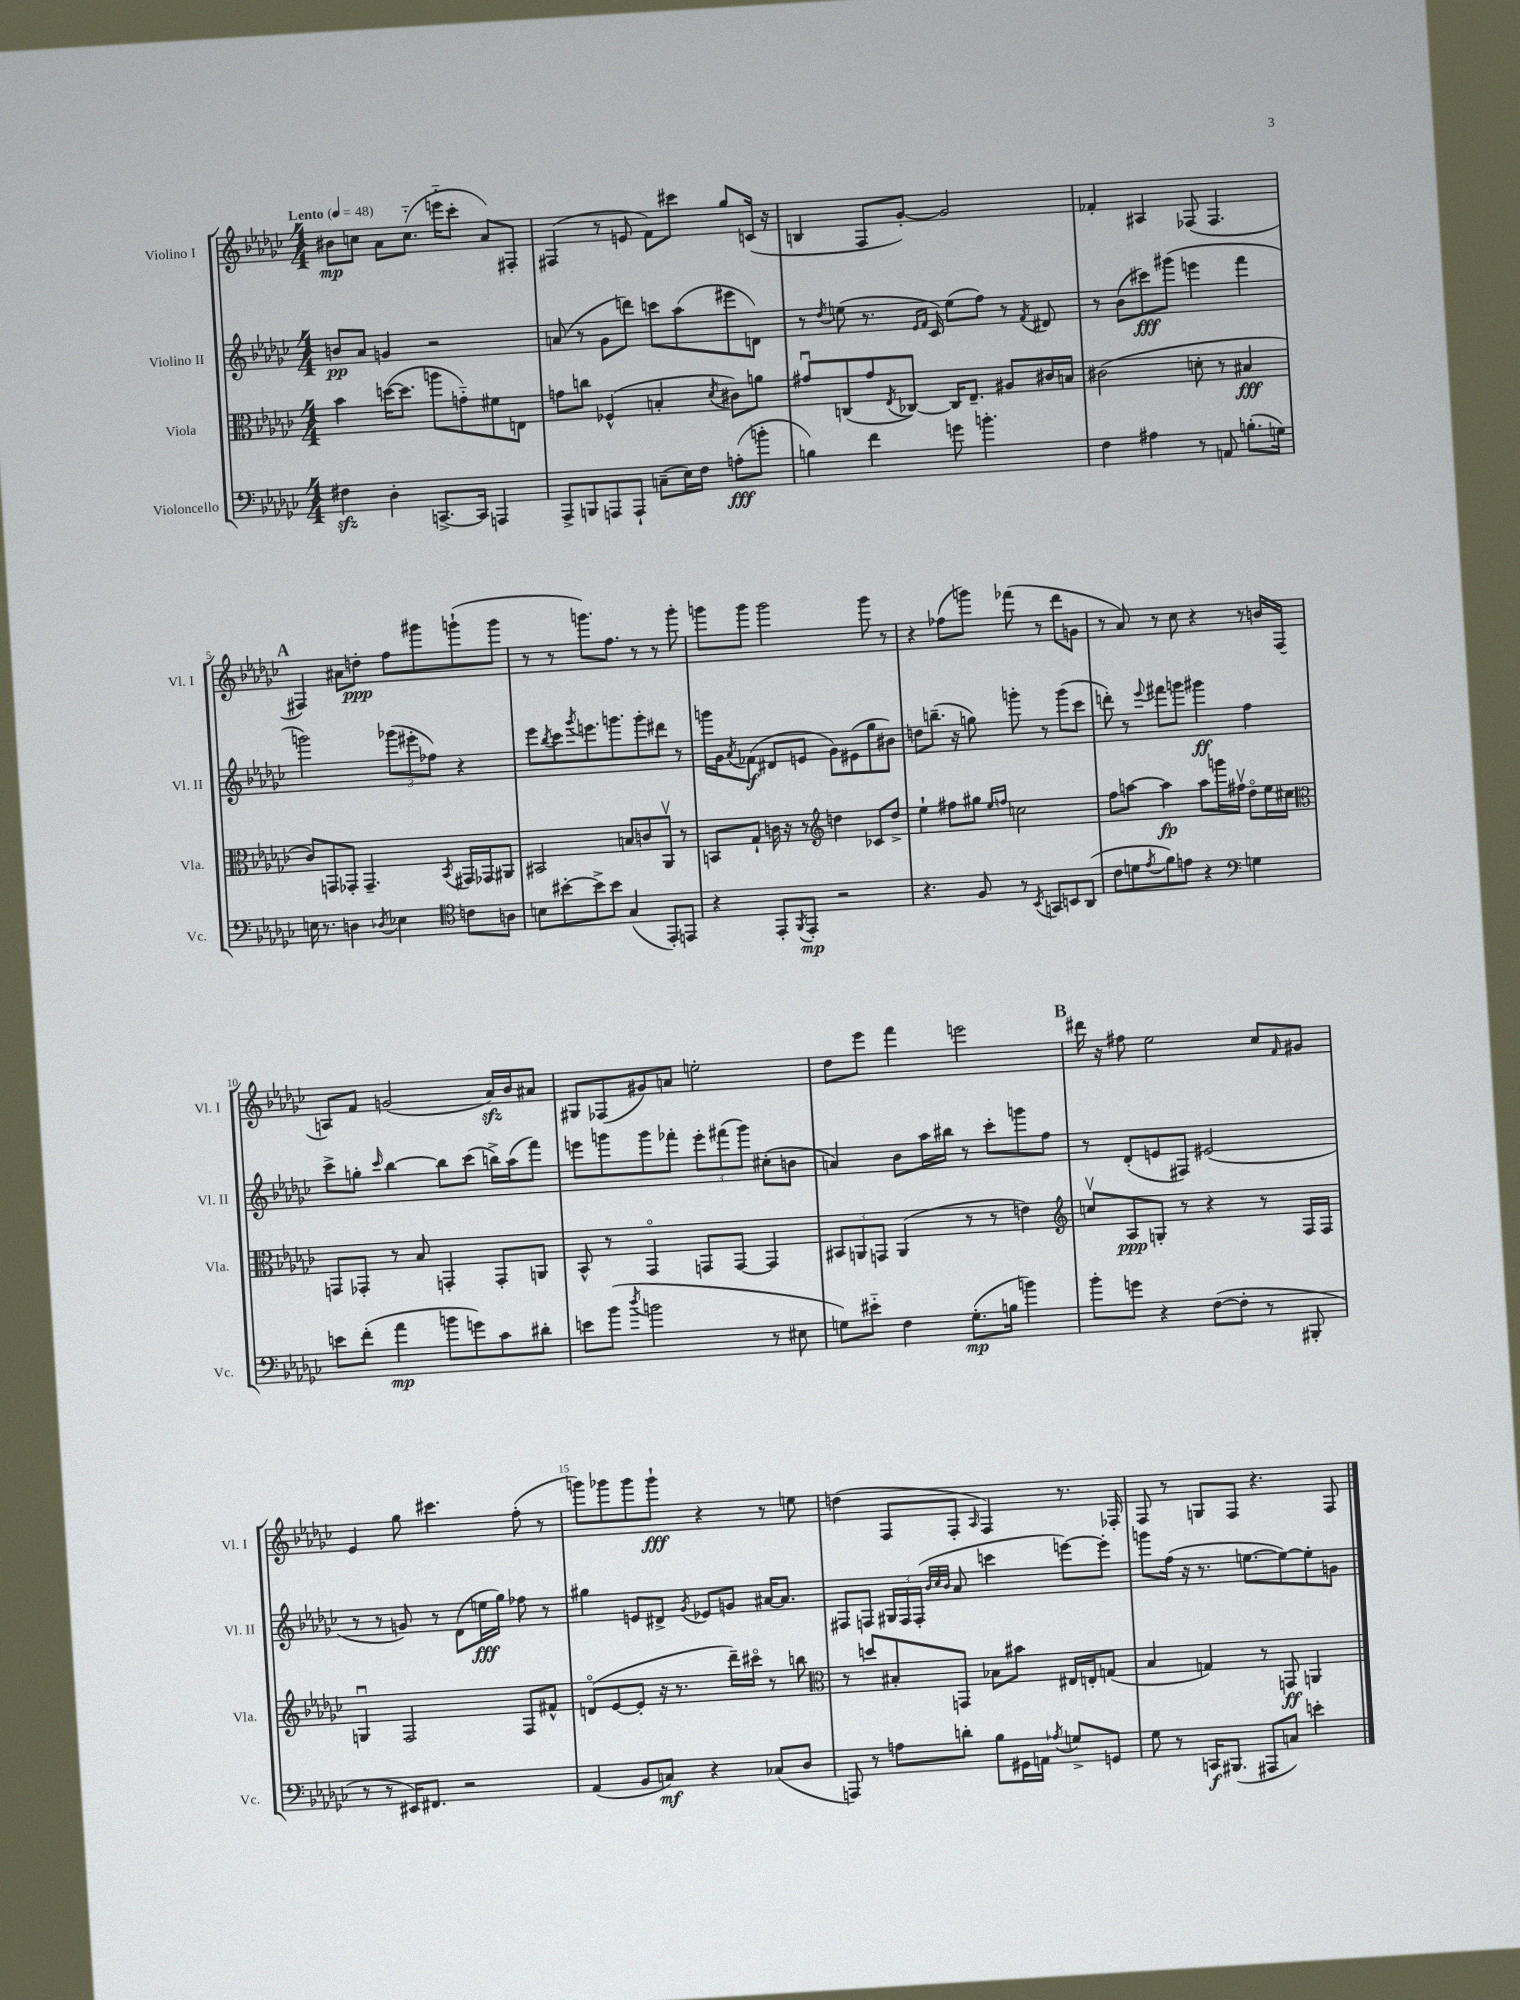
<<
\new StaffGroup <<
\new Staff = "s0" \with { instrumentName = "Violino I" shortInstrumentName = "Vl. I" } {
    \clef treble \key ges \major \numericTimeSignature \time 4/4 \tempo "Lento" 4 = 48
    bis'8\mp c''8 aes'8 c''8.-_( e'''16-_ ces'''8-. aes'8) fis8-. |
    fis4( r8 e'8 f'8) cis'''8 ges''8 c'16( r16 |
    b4 f8 ges'8~-.) ges'2 |
    fes'4-. ais4 fes8( fes4. |
    \mark \markup { \bold "A" } fis4) ais'8 d''8-.\ppp f''8 gis'''8 g'''8-!( g'''8 |
    r8 r8 g'''8.) f''8. r8 r8 g'''8-. |
    g'''8 g'''8 g'''2 g'''8 r8 |
    r4 fes''8( g'''8) fes'''8( r8 des'''8 g'8 |
    r8 aes'8) r8 ces''8 r4 r8 b'16 f16( |
    a8) f'8 g'2( aes'16\sfz) bes'16 ais'8 |
    gis8 fes8( gis'8) a'8 e''2-. |
    des''8 ees'''8 f'''4 e'''2 |
    \mark \markup { \bold "B" } dis'''16 r16 fis''8 ees''2 ces''8 \grace { f'16 } gis'8 |
    ees'4 ges''8 cis'''4. f''8-.( r8 |
    g'''8) ges'''8 ges'''8 ges'''8-!\fff r4 r8 e''8 |
    d''4( f8 f8-. \grace { aes16 } f4) r8. fes16-. |
    f8 r8 g8 f8 r4. f8 \bar "|." |
}
\new Staff = "s1" \with { instrumentName = "Violino II" shortInstrumentName = "Vl. II" } {
    \clef treble \key ges \major \numericTimeSignature \time 4/4
    b'8\pp aes'8 g'4 r2 |
    a'8( r8 ges'8 d'''8) c'''8 aes''8( eis'''8 d'8) |
    r8 \acciaccatura { des''8 } e''8( r8. \grace { ees'16 f'16 } ces'16) e''8( f''8) r8 \acciaccatura { f'8 } dis'8 |
    r8 bes'8( cis'''8\fff) gis'''8( e'''4 f'''4 |
    \mark \markup { \bold "A" } g'''2) \tuplet 3/2 { ges'''8( eis'''8-. fes''8) } r4 |
    ees'''8 \acciaccatura { bes''8 } ces'''8 \acciaccatura { ges'''8 } e'''8. g'''8. g'''8-. dis'''8 r8 |
    g'''16 ges'16 \acciaccatura { aes'8 } fes'8\f( dis'8 e'8 ges'8) eis'8( ges''8 bis'8) |
    d''8 b''8.--( r16 g''8) g'''8-. r8 g'''8( ces'''8 |
    d'''8-.) r8 \appoggiatura { ees'''8 } fis'''8 g'''8 gis'''4\ff f''4 |
    ces'''8-> g''8-. \grace { ces'''16 } bes''4~ bes''8 ces'''8( b''16->) aes''16( f'''8) |
    e'''8 g'''8 g'''8 fes'''8-. \tuplet 3/2 { e'''8-. fis'''8( g'''8) } cis''8-.( b'8 |
    a'4) bes'8 aes''16 bis''16 r8 ces'''8-. g'''8 f''8 |
    \mark \markup { \bold "B" } r8 des'8-.( e'8 fis8) eis'2( |
    r8 r8 g'8) r8 des'8( e''16\fff ges''16) fes''8 r8 |
    gis''4 e'8 dis'8-> \acciaccatura { ges'8 } ees'8 g'8 ais'16~ ais'8. |
    fis8 f8 \tuplet 3/2 { gis16 f16 f16-.( } \grace { bes'32 ces''32 bes'32 } aes'8 c'''4 e'''8~) e'''8-. |
    g'''8 f''16( r16 r8. e''8.~ e''8~) e''8-. g'8 \bar "|." |
}
\new Staff = "s2" \with { instrumentName = "Viola" shortInstrumentName = "Vla." } {
    \clef alto \key ges \major \numericTimeSignature \time 4/4
    bes'4 d''16~( d''8. a''8 g'8-_) fis'8 e8 |
    g'8 c''8 fes4-^( b4-. \acciaccatura { des'8 } cis'8) a'8 |
    gis'8\downbow c8( gis'8 \acciaccatura { ees8 } ces8~) ces16 ees8.-- ais8 cis'16 b16 |
    cis'2( d'8-. r8 bis4\fff |
    \mark \markup { \bold "A" } ces'8) g,8 ges,8-. ges,4.-- \acciaccatura { bes,8 } gis,16 ges,16 ais,8 |
    bis,2 b8 c'8 aes,8\upbow r8 |
    b,8 ges8-! c'16 r16 r8 \clef treble d''4 ces'8 d''8-> |
    ees''4-! fis''8 gis''8 \grace { ees''16 f''16 } c''2 |
    f''8 a''8~ a''4\fp a''8 g'''16 fis''16\upbow des''8\flageolet ees''16 cis''16 |
    \clef alto g,8 ges,8-. r8 bes8 g,4-. g,8-. a,8 |
    bes,8-^ r8 ges,4\flageolet g,8 g,8~ g,4 |
    \tuplet 3/2 { bis,8 a,8 g,8 } a,4( r8 r8 e'4) |
    \mark \markup { \bold "B" } \clef treble c''8\upbow aes8\ppp g8-. r8 r4 r8 f16 f16 |
    g4\downbow f2 f8 fis'8-^ |
    d'8\flageolet( ees'8~ ees'8-. r16 r8. des'''16--) cis'''16\flageolet r8 b''8 |
    \clef alto r8 d''8 bis8-. g,8 bes8 bis'8 eis16 e16-. g8( |
    bes4 g4) r8 g,8\ff a,4 \bar "|." |
}
\new Staff = "s3" \with { instrumentName = "Violoncello" shortInstrumentName = "Vc." } {
    \clef bass \key ges \major \numericTimeSignature \time 4/4
    fis4\sfz des4-. c,8.~-> c,16 a,,4 |
    aes,,8-> b,,8 a,,8 a,,8-! c8--( ees16) f16 a8-.\fff( b'8-. |
    b4) f'4 g'8 b'4.-. |
    f4 ais4 r8 a,8 b8.-.( g16) |
    \mark \markup { \bold "A" } e16 r8. d4 \acciaccatura { des8 } ees4 \clef tenor c'8 a8 |
    b8 bis'8~-. bis'8-> bis'8 ges4( ees,8-.) e,8 |
    r4 ees,8-. \acciaccatura { f,8 } ees,8-.\mp r2 |
    r4. f8 r8 \acciaccatura { bes,8 } g,8 b,8 aes,8( |
    ces'8 d'8 \acciaccatura { ees'8 } f'8) e'8 r4 \clef bass g4 |
    e'8 f'8-.( aes'4\mp b'8 g'8) ces'8 dis'8-. |
    e'8 bes'8( \acciaccatura { des''8 } b'2 r8 eis8 |
    g8) eis'8-_ f4 g8.-.\mp( b16 b'4) |
    \mark \markup { \bold "B" } bes'8-. g'8 r4 f8~( f8-. r8 bis,,8-. |
    r8 r8 eis,16) fis,8. r2 |
    aes,4( bes,8 c8\mf) r4 ces8( des8 |
    a,,8) r8 a8 d'8-. bes8 gis,16 a,16 \acciaccatura { aes8 } g8-> g,8 |
    ges8 r8 c,16\f bis,,8.( ais,,8 c8) e'4-. \bar "|." |
}
>>
>>
\layout { \context { \Score \override BarNumber.break-visibility = ##(#f #t #t) barNumberVisibility = #(every-nth-bar-number-visible 5) } }
